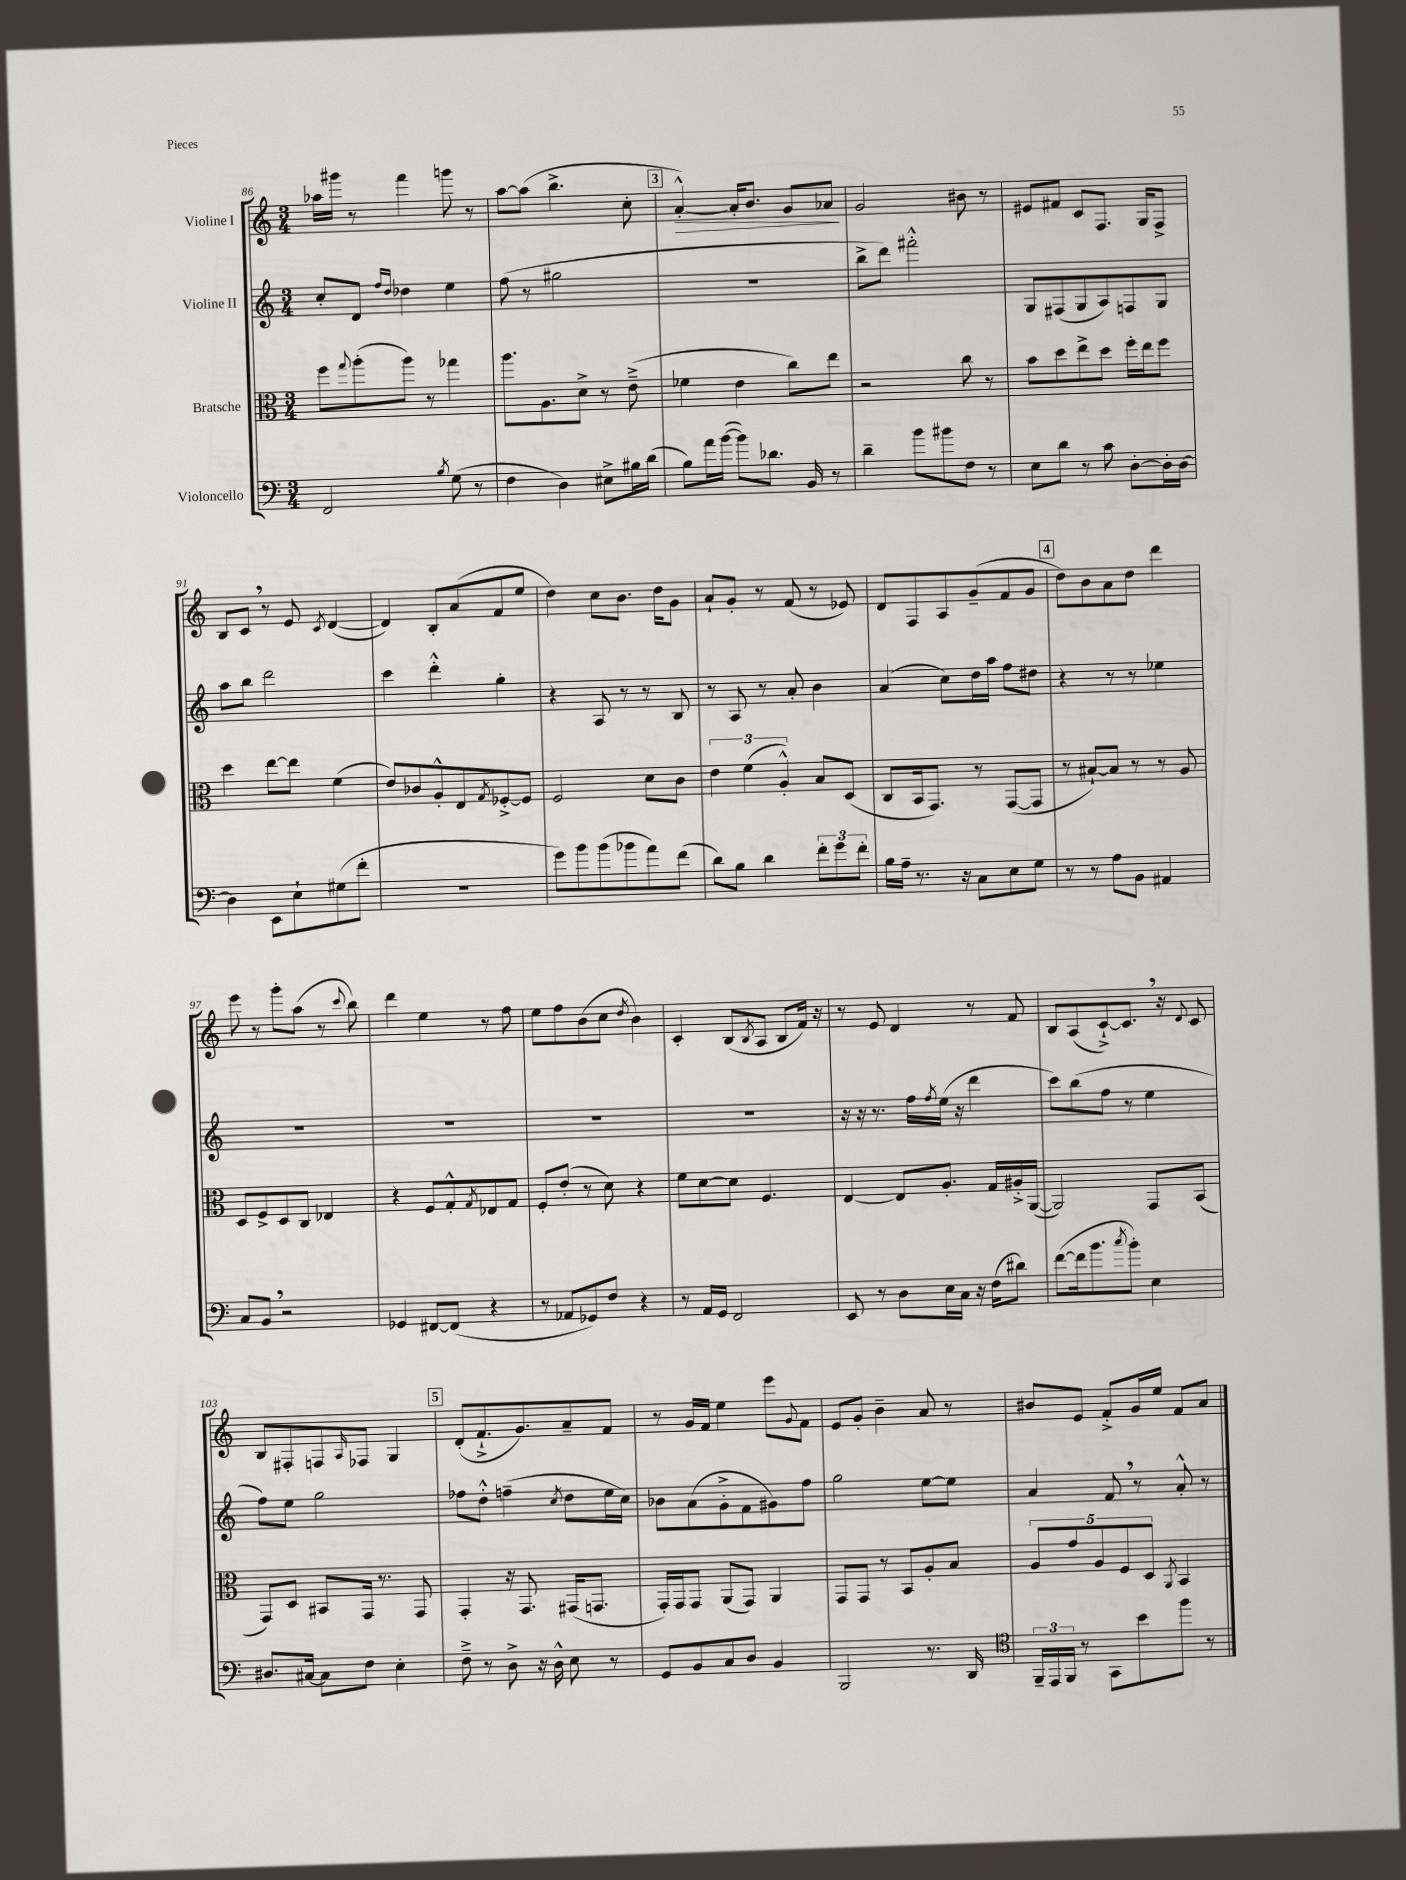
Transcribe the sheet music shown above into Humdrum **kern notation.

**kern	**kern	**kern	**kern
*staff4	*staff3	*staff2	*staff1
*clefF4	*clefC3	*clefG2	*clefG2
*k[]	*k[]	*k[]	*k[]
*M3/4	*M3/4	*M3/4	*M3/4
2FF	8ff	8cc'	16aa-
.	.	.	16ggg#
.	8qqgg	.	.
.	(8aa'	8d	8r
.	.	16qqff	.
.	.	16qqdd	.
.	8aa)	4dd-	4fff
.	8r	.	.
8qB	.	.	.
(8G	4gg-	4ee	8ggg
8r	.	.	8r
=	=	=	=
4F	8.aa	(8ff	[8aa
.	.	8r	(8aa]
.	8.A	.	.
4D)	.	2gg#	4.bb^
.	8d^	.	.
8E#^	8r	.	.
16B#	(8e~^	.	8cc'
(16d	.	.	.
=	=	=	=
8B)	4f-	2.r	[4a'^^)
16a	.	.	.
([16b	.	.	.
8b])	4e	.	16a']
.	.	.	8.b
8.d-	.	.	.
.	8cc)	.	8g
16BB	.	.	.
8r	8ee	.	8a-
=	=	=	=
4d~	2r	8bb^	2g
.	.	8ddd)	.
8b	.	2fff#'^^	.
8b#	.	.	.
8F	8cc	.	8b#
8r	8r	.	8r
=	=	=	=
8E	8b	8G	8e#
8d	8dd	(8F#	8f#
8r	8ee^	8G	8c
8c	8dd	8A)	8.F
[8D'	16ff'	8F	.
.	16ee	.	16G
16D']	8ff	8G	8F^
[16D	.	.	.
=	=	=	=
4D]	4dd	8aa	8B
.	.	8bb	8c
8EE	[8ee	2ddd	8r
8E`	8ee]	.	8e
.	.	.	8qc
(8G#	(4f	.	([4d
8f'	.	.	.
=	=	=	=
2.r	8e)	4ccc	4d])
.	8c-	.	.
.	8A'^^	4ddd'^^	8B'
.	8E	.	(8a
.	8qG	.	.
.	[8F-'^	4gg'	8f
.	8F-]	.	8ee
=	=	=	=
8g)	2F	4r	4dd)
8b	.	.	.
(8b	.	8A	8cc
8b-	.	8r	8.b
8a)	8d	8r	.
.	.	.	16dd
(8f	8c	8B	8g
=	=	=	=
8d)	6e	8r	8a`
8B	.	8A	8g'
.	(6f	.	.
4d	.	8r	8r
.	6A'^^)	.	.
.	.	8a'	(8f
12f'	8B	4b	8r
12g	.	.	.
.	(8D	.	8e-)
12f'	.	.	.
=	=	=	=
16B	8C	(4a	8d
16A~	.	.	.
8.r	16BB	.	8F
.	8.GG)	.	.
.	.	8cc)	8A
16r	.	.	.
8C	8r	16dd	(8g~
.	.	16aa	.
8E	([8GG	8ff	8f
8G	8GG]	8dd#	8g
=	=	=	=
8r	8r	4r	8dd)
8r	[8B#`)	.	8b
8A	8B#]	8r	8a
8BB	8r	8r	8dd
4AA#	8r	4ee-	4ddd
.	8A	.	.
=	=	=	=
8C	8D	2.r	8eee
8BB	8F^	.	8r
2r	8D	.	8ggg'
.	8C	.	(8aa
.	4E-	.	8r
.	.	.	8qqccc
.	.	.	8bb)
=	=	=	=
4GG-	4r	2.r	4ddd
[8FF#	8F	.	4ee
(8FF#]	8G'^^	.	.
.	8qG	.	.
4r	8E-	.	8r
.	8G	.	8ff
=	=	=	=
8r	8F'	2.r	8ee
8AA-	(8e'	.	8ff
8GG-)	8r	.	(8b
8F	8d)	.	8cc
.	.	.	8qdd
4r	4r	.	4b)
=	=	=	=
8r	8f	2.r	4c'
16AA	[8d	.	.
16GG	.	.	.
2FF	8d]	.	(8B
.	.	.	8qB
.	4.F	.	8A
.	.	.	8B
.	.	.	16f)
.	.	.	16r
=	=	=	=
8EE	[4E	16r	8r
.	.	16r	.
8r	.	8.r	8e
8D	8E]	.	4d
.	.	16ff	.
.	.	8qff	.
16E	8.A'	(16ee	.
16C	.	16r	.
16r	.	4ddd	8r
(16F	16G	.	.
8d#)	16A#'^	.	8f
.	([16AA	.	.
=	=	=	=
([8f	2AA])	8ccc)	8B
16f]	.	(8bb	(8A
8.b	.	.	.
.	.	8ff	[8c`^)
8qcc	.	.	.
8b')	.	8r	8.c]
4E	8GG	4ee	.
.	.	.	16r
.	.	.	8qqd
.	(8BB	.	8c
=	=	=	=
8.D#	8GG)	8ff)	8B
.	8D	8ee	8F#'
[16C#	.	.	.
8C#]	8BB#	2gg	8F
.	.	.	16qqA
8F	16GG	.	8F-
.	8.r	.	.
4E'	.	.	4G
.	8GG	.	.
=	=	=	=
8F~^	4GG'	8ff-	(8d'
8r	.	8dd'^^	8.f`^
8D^	16r	(4ff~	.
.	8.GG	.	8.g)
16r	.	.	.
16D^^	.	.	.
.	.	8qcc	.
8E	(16GG#	8dd	8a~
.	8.GG	.	.
8r	.	16ee	8f
.	.	16cc)	.
=	=	=	=
8GG	16GG')	8b-	8r
.	16GG	.	.
8BB	8GG	(8a	16g
.	.	.	16f
8C	(8AA	8g'^	4ee
8D	8GG)	8f	.
4BB	4AA	8g#)	8eee
.	.	.	8qqg
.	.	8ff	8f
=	=	=	=
2BBB	8GG	2gg	8e
.	8GG	.	8g'
.	8r	.	4b~
.	8BB	.	.
8.r	8A'	[8ee	8a
.	8B	8ee]	8r
16DD	.	.	.
=	=	=	=
*clefC4	*	*	*
24FF~	10A	4a	8b#
24EE	.	.	.
24FF	.	.	.
.	10g	.	.
8r	.	.	8e
.	10A	.	.
8GG	.	8f	8f'^
.	10F	.	.
8b	.	8r	16g
.	10D	.	.
.	.	.	16ee
.	8qAA	.	.
8ff	4BB	8a'^^	8f
8r	.	8r	8a
==	==	==	==
*-	*-	*-	*-
